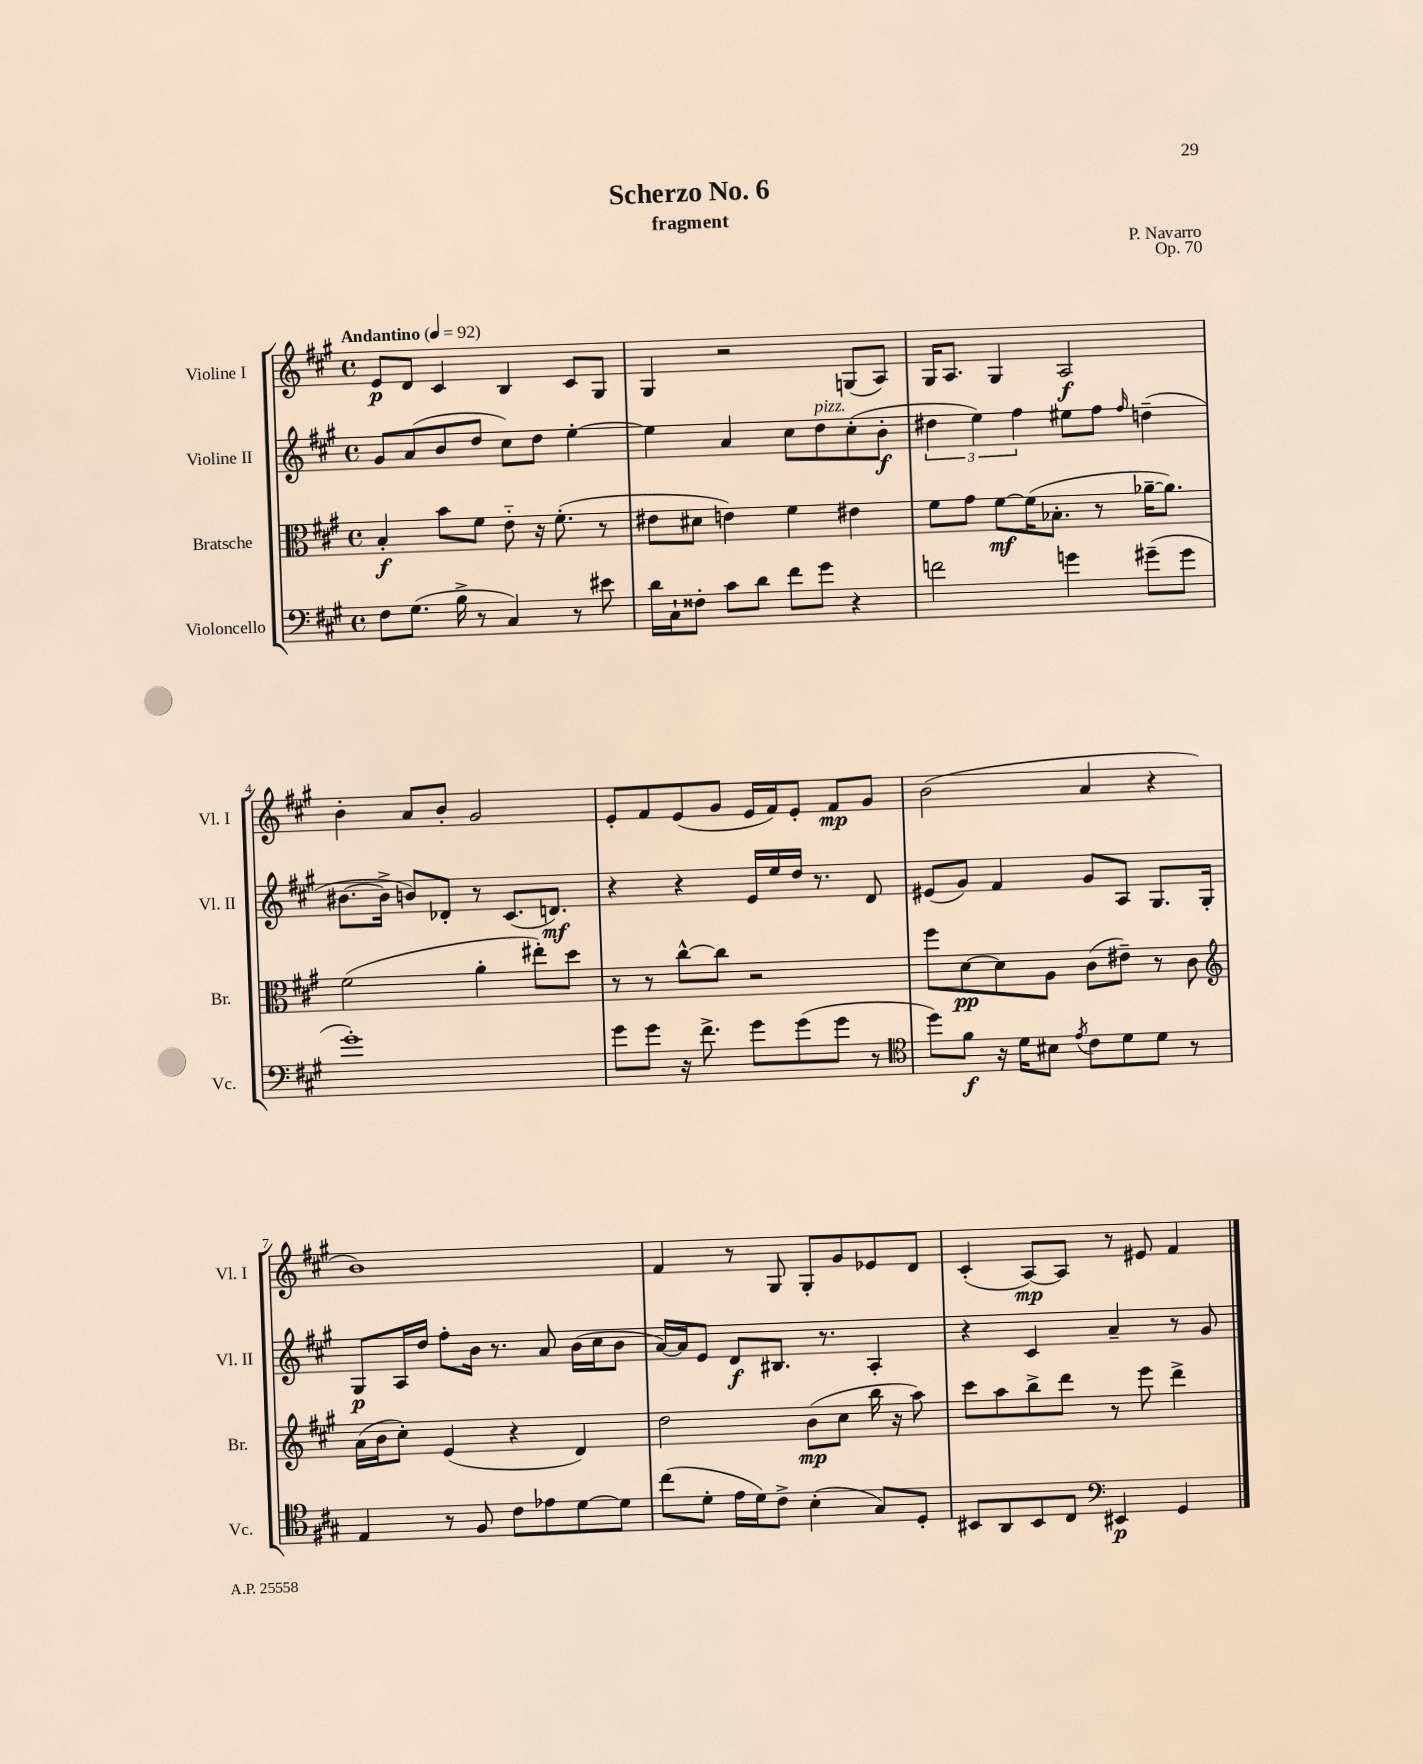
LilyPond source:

\header { title = "Scherzo No. 6" composer = "P. Navarro" subtitle = "fragment" opus = "Op. 70" }
<<
\new StaffGroup <<
\new Staff = "s0" \with { instrumentName = "Violine I" shortInstrumentName = "Vl. I" } {
    \clef treble \key a \major \defaultTimeSignature \time 4/4 \tempo "Andantino" 4 = 92
    e'8\p d'8 cis'4 b4 cis'8 gis8 |
    gis4 r2 g8( a8) |
    gis16 a8. gis4 a2\f |
    b'4-. a'8 b'8-. gis'2 |
    e'8-. fis'8 e'8( gis'8 e'16 fis'16) e'8-. fis'8\mp gis'8 |
    b'2( a'4 r4 |
    b'1) |
    fis'4 r8 gis8 gis8-. gis'8 ees'8 d'8 |
    cis'4-.( a8~\mp) a8 r8 eis'8 fis'4 \bar "|." |
}
\new Staff = "s1" \with { instrumentName = "Violine II" shortInstrumentName = "Vl. II" } {
    \clef treble \key a \major \defaultTimeSignature \time 4/4
    gis'8 a'8( b'8 d''8 cis''8) d''8 e''4~-. |
    e''4 a'4 cis''8 d''8^\markup { \italic "pizz." } cis''8-.( b'8-.\f |
    \tuplet 3/2 { dis''4 e''4) fis''4 } eis''8 fis''8 \grace { fis''16 } d''4--( |
    bis'8.~ bis'16-> b'8) des'8-. r8 cis'8.( d'8.\mf) |
    r4 r4 e'16 e''16 d''16 r8. d'8 |
    eis'8( gis'8) fis'4 gis'8 a8 gis8. gis16-. |
    gis8\p a16 d''16 fis''8-. b'16 r8. a'8 b'16( cis''16 b'8 |
    a'16~) a'16 e'8 d'8\f bis8. r8. a4-. |
    r4 cis'4 a'4-- r8 gis'8 \bar "|." |
}
\new Staff = "s2" \with { instrumentName = "Bratsche" shortInstrumentName = "Br." } {
    \clef alto \key a \major \defaultTimeSignature \time 4/4
    b4-.\f b'8 fis'8 e'8-_ r16 fis'8.-.( r8 |
    eis'8 dis'8 e'4) fis'4 eis'4 |
    fis'8 gis'8 fis'8~\mf fis'16( bes8.-. r8 aes'16~-- aes'8.) |
    fis'2( a'4-. eis''8-.) d''8 |
    r8 r8 cis''8~-^ cis''8 r2 |
    fis''8 d'8~\pp d'8 a8 cis'8( eis'8--) r8 cis'8 |
    \clef treble a'16( b'16 cis''8-.) e'4( r4 d'4) |
    d''2 b'8\mp( cis''8 b''16 r16 a''8) |
    cis'''8 a''8 b''8-> d'''8 r8 e'''8 d'''4-> \bar "|." |
}
\new Staff = "s3" \with { instrumentName = "Violoncello" shortInstrumentName = "Vc." } {
    \clef bass \key a \major \defaultTimeSignature \time 4/4
    fis8 gis8.( b16-> r8 cis4) r8 eis'8 |
    d'16 cis16-! fisis8-. cis'8 d'8 fis'8 gis'8 r4 |
    f'2 g'4 gis'8--( gis'8 |
    gis'1-.) |
    gis'8 gis'8 r16 fis'8.-> gis'8 gis'8( gis'8 r8 |
    \clef tenor d''8) fis'8\f r16 d'16 bis8 \acciaccatura { e'8 } cis'8 d'8 d'8 r8 |
    e4 r8 fis8 cis'8 ees'8 d'8~ d'8 |
    cis''8( d'8-. e'16 d'16) cis'8-> b4-.( gis8) d8-. |
    bis,8 a,8 bis,8 cis8 \clef bass eis,4\p gis,4 \bar "|." |
}
>>
>>
